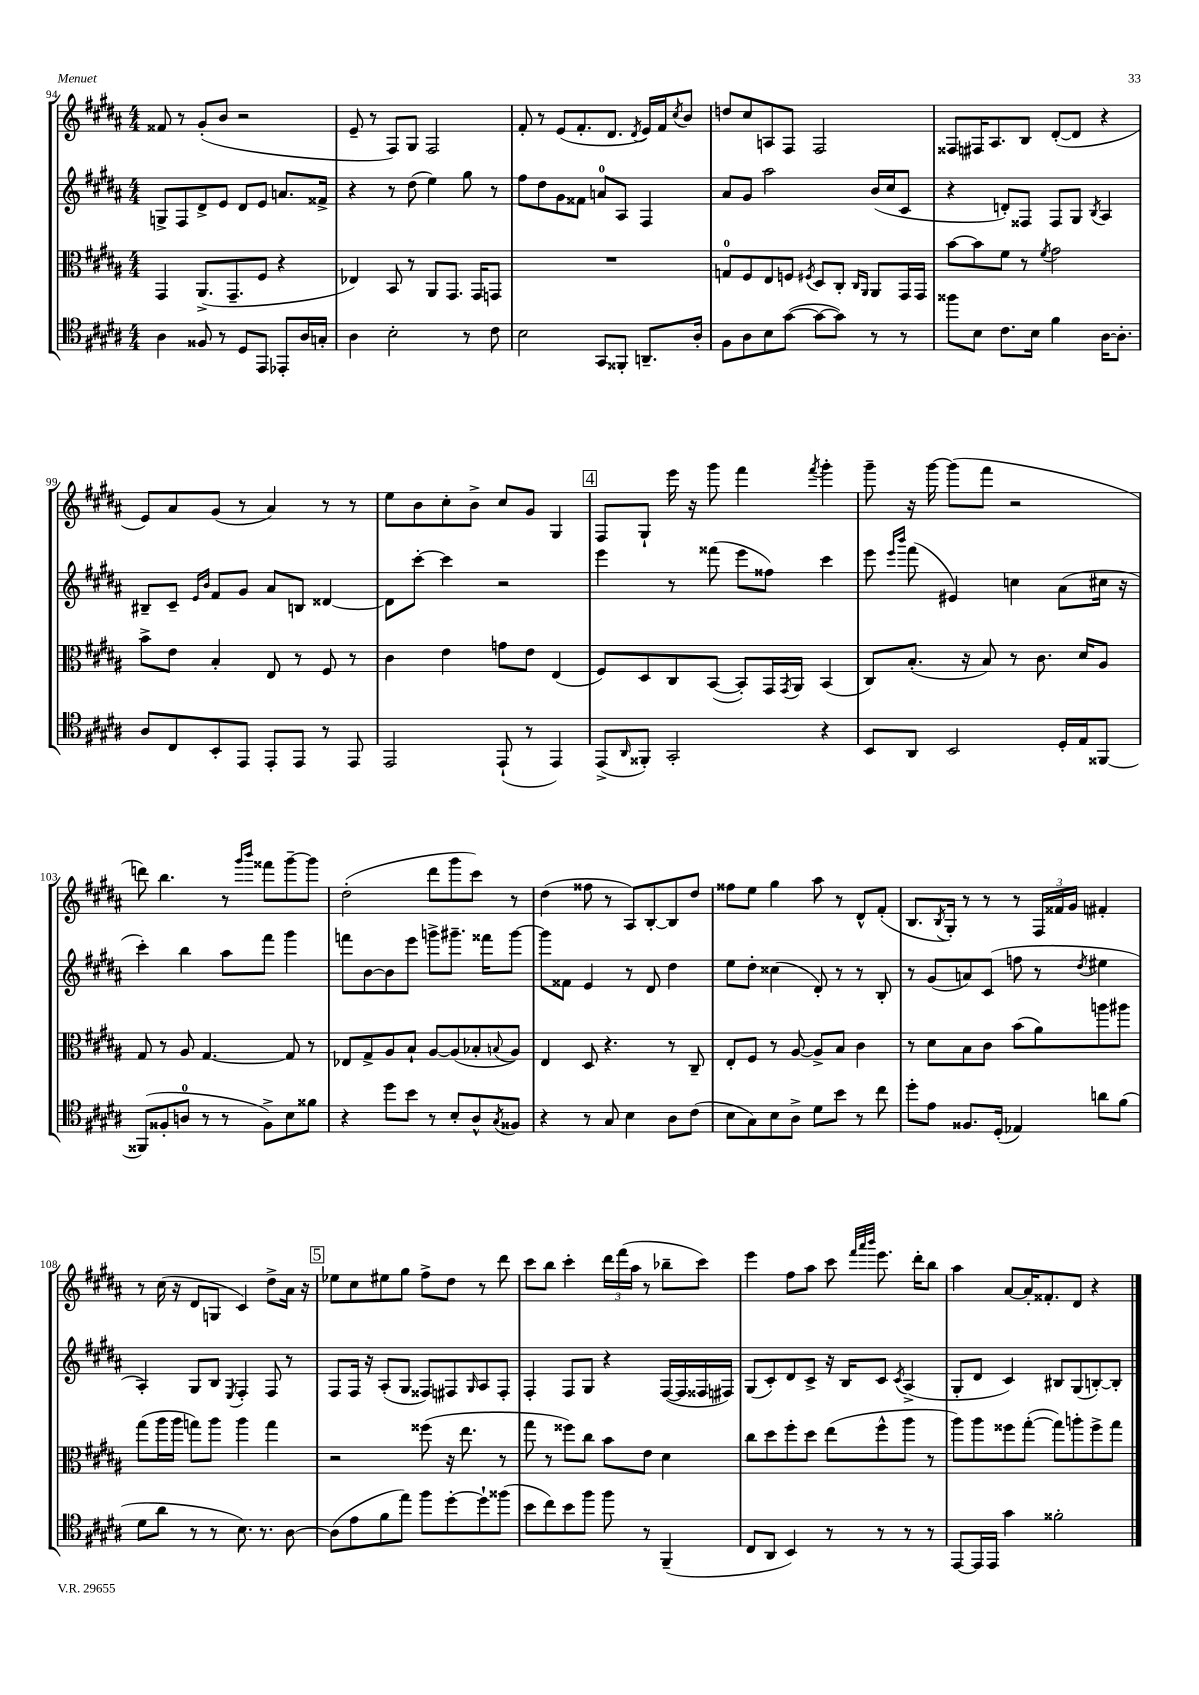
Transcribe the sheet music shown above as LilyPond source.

<<
\new StaffGroup <<
\new Staff = "s0" {
    \clef treble \key b \major \numericTimeSignature \time 4/4
    fisis'8 r8 gis'8-.( b'8 r2 |
    e'8-- r8 fis8) gis8 fis2 |
    fis'8-. r8 e'8( fis'8.-. dis'8. \acciaccatura { dis'8 } e'16) fis'16 \acciaccatura { cis''8 } b'8 |
    d''8 cis''8 a8 fis8 fis2 |
    fisis8 fis16 ais8. b8 dis'8~-.( dis'8 r4 |
    e'8) ais'8 gis'8( r8 ais'4) r8 r8 |
    e''8 b'8 cis''8-. b'8-> cis''8 gis'8 gis4 |
    \mark \markup { \box "4" } fis8 gis8-! e'''16 r16 gis'''8 fis'''4 \acciaccatura { fis'''8 } gis'''4-. |
    gis'''8-- r16 gis'''16~ gis'''8( fis'''8 r2 |
    d'''8) b''4. r8 \grace { gis'''16 b'''16 } fisis'''8 gis'''8~-- gis'''8 |
    dis''2-.( dis'''8 gis'''8 cis'''8) r8 |
    dis''4( fisis''8 r8 ais8) b8~-. b8 dis''8 |
    fisis''8 e''8 gis''4 ais''8 r8 dis'8-^ fis'8-.( |
    b8. \acciaccatura { b8 } gis16-.) r8 r8 r8 \tuplet 3/2 { fis16 fisis'16 gis'16 } fis'4-. |
    r8 cis''16( r16 dis'8 g8 cis'4) dis''8-> ais'16 r16 |
    \mark \markup { \box "5" } ees''8 cis''8 eis''8 gis''8 fis''8-> dis''8 r8 dis'''8 |
    cis'''8 b''8 cis'''4-. \tuplet 3/2 { dis'''16 fis'''16( ais''16 } r8 bes''8-- cis'''8) |
    e'''4 fis''8 ais''8 cis'''8 \grace { fis'''32 ais'''32 b'''32 } e'''8. dis'''16-. b''8 |
    ais''4 ais'8~ ais'16-. fisis'8.-. dis'8 r4 \bar "|." |
}
\new Staff = "s1" {
    \clef treble \key b \major \numericTimeSignature \time 4/4
    g8-> fis8 dis'8-> e'8 dis'8 e'8 a'8. fisis'16-> |
    r4 r8 dis''8( e''4) gis''8 r8 |
    fis''8 dis''8 gis'8 fisis'8 a'8-0 ais8 fis4 |
    ais'8 gis'8 ais''2 b'16( cis''16 cis'8 |
    r4 d'8-.) fisis8 fisis8 gis8 \acciaccatura { b8 } ais4 |
    bis8-- cis'8-- \grace { e'16 b'16 } fis'8 gis'8 ais'8 b8 disis'4~ |
    disis'8 cis'''8~-. cis'''4 r2 |
    \mark \markup { \box "4" } e'''4 r8 fisis'''8( e'''8 fisis''8) cis'''4 |
    e'''8 \grace { e'''16 b'''16 } fis'''8( eis'4) c''4 ais'8( cis''16 r16 |
    cis'''4-.) b''4 ais''8 fis'''8 gis'''4 |
    f'''8 b'8~ b'8 e'''8 g'''8-> gis'''8.-- fisis'''16 gis'''8~ |
    gis'''8 fisis'8 e'4 r8 dis'8 dis''4 |
    e''8 dis''8-. cisis''4( dis'8-.) r8 r8 b8-. |
    r8 gis'8( a'8) cis'8( f''8 r8 \acciaccatura { dis''8 } eis''4 |
    ais4-.) gis8 b8 \acciaccatura { e8 } fis4-. fis8 r8 |
    \mark \markup { \box "5" } fis8 fis16 r16 ais8-.( gis8 fisis8) fis8 \grace { gis16 } ais8 fis8-. |
    fis4-. fis8 gis8 r4 fis16~( fis16 fisis16 fis16) |
    gis8( cis'8-.) dis'8 cis'8-> r16 b16 cis'8 \acciaccatura { cis'8 } ais4->( |
    gis8-. dis'8 cis'4) bis8 gis8( b8~-.) b8-. \bar "|." |
}
\new Staff = "s2" {
    \clef alto \key b \major \numericTimeSignature \time 4/4
    gis,4 ais,8.->( gis,8.-- fis8 r4 |
    ees4) b,8 r8 ais,8 gis,8. gis,16 g,8 |
    R1 |
    g8-0 fis8 e8 f8 \acciaccatura { fis8 } dis8 cis8-. \grace { cis16 ais,16 } ais,8 gis,16 gis,16 |
    b'8~ b'8 fis'8 r8 \acciaccatura { fis'8 } gis'2 |
    b'8-> e'8 b4-. e8 r8 fis8 r8 |
    cis'4 e'4 g'8 e'8 e4( |
    \mark \markup { \box "4" } fis8) dis8 cis8 b,8~( b,8-.) gis,16 \acciaccatura { gis,8 } ais,16 b,4( |
    cis8) b8.-.( r16 b8) r8 cis'8. dis'16 ais8 |
    gis8 r8 ais8 gis4.~ gis8 r8 |
    ees8 gis8-> ais8 b8-! ais8~ ais8( bes8-. \appoggiatura { b8 } ais8) |
    e4 dis8 r4. r8 cis8-- |
    e8-. fis8 r8 ais8~ ais8-> b8 cis'4 |
    r8 dis'8 b8 cis'8 b'8( ais'8) a''8 ais''8 |
    gis''8( ais''16 ais''16 g''8) ais''8 ais''4 g''4 |
    \mark \markup { \box "5" } r2 fisis''8( r16 e''8. r8 |
    gis''8 r8 fisis''8) cis''8 b'8 e'8 dis'4 |
    cis''8 dis''8 fis''8-. dis''8 e''8( fis''8-^ ais''8 r8 |
    ais''8) ais''8 fisis''8 gis''8~-.( gis''8) a''8-. fisis''8-> gis''8 \bar "|." |
}
\new Staff = "s3" {
    \clef tenor \key b \major \numericTimeSignature \time 4/4
    ais4 fisis8 r8 dis8 e,8 ees,8-. ais16 g16-. |
    ais4 b2-. r8 cis'8 |
    b2 gis,8 fisis,8-. a,8.-- ais16-. |
    fis8 ais8 b8 gis'8~( gis'8~ gis'8) r8 r8 |
    fisis''8 b8 cis'8. b16 fis'4 ais16~ ais8.-. |
    ais8 cis8 b,8-. e,8 e,8-. e,8 r8 e,8 |
    e,2 e,8-!( r8 e,4) |
    \mark \markup { \box "4" } e,8->( \grace { ais,16 } fisis,8-.) gis,2-. r4 |
    b,8 ais,8 b,2 dis16-. e16 fisis,8~ |
    fisis,8( fisis8-. a8-0 r8 r8 fisis8->) b8 fisis'8 |
    r4 dis''8 b'8 r8 b8-. ais8-^ \acciaccatura { gis8 } fisis8 |
    r4 r8 gis8 b4 ais8 cis'8( |
    b8 gis8) b8 ais8-> dis'8 b'8 r8 cis''8 |
    dis''8-. e'8 fisis8. dis16-.( ees4) a'8 fis'8( |
    dis'8 ais'8 r8 r8 b8.) r8. ais8~ |
    \mark \markup { \box "5" } ais8( e'8 fis'8 e''8) fis''8 dis''8~-. dis''8-! fisis''8( |
    b'8 cis''8) b'8 fis''8 fis''8 r8 fis,4--( |
    cis8 ais,8 b,4) r8 r8 r8 r8 |
    e,8~ e,16 e,16 gis'4 fisis'2-. \bar "|." |
}
>>
>>
\layout { \context { \Score currentBarNumber = #94 } }
